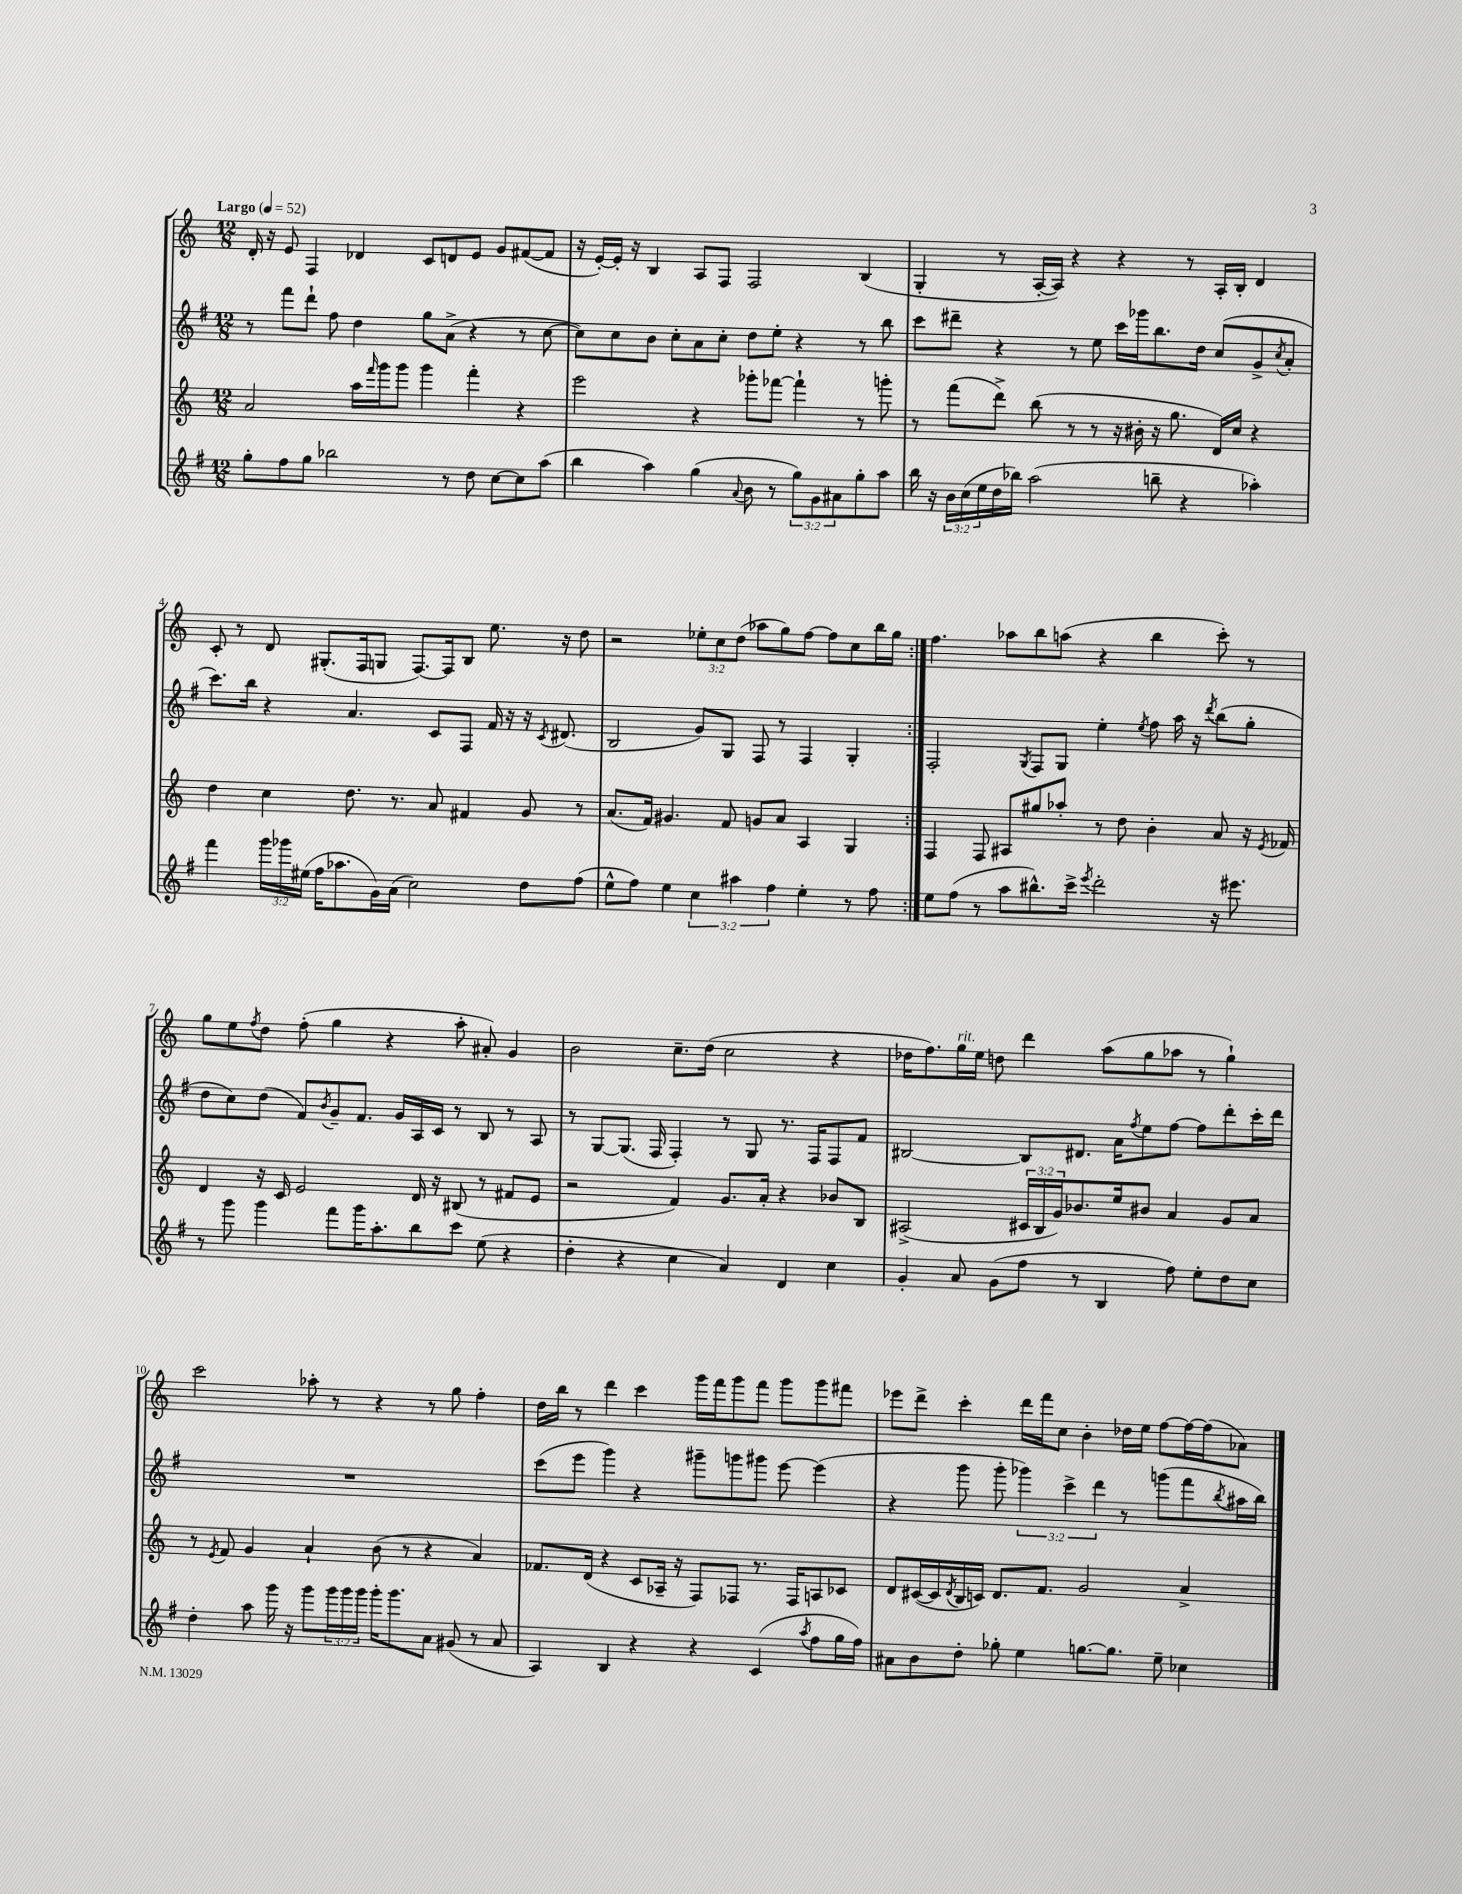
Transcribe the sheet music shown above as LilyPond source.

<<
\new StaffGroup <<
\new Staff = "s0" {
    \clef treble \key c \major \numericTimeSignature \time 12/8 \override Staff.TupletNumber.text = #tuplet-number::calc-fraction-text \tempo "Largo" 4 = 52
    \repeat volta 2 { d'16-. r16 e'8 f4 des'4 c'8 d'8 e'8 g'8 fis'8~( fis'8 |
    r16 e'16~-.) e'16-. r16 b4 a8 f8 f2 b4( |
    g4-. r8 a16~-. a16) r4 r4 r8 a16-. b16-. d'4 |
    c'8-. r8 d'8 gis8.-.( f16 g8 f8.~) f16 b8 e''8. r16 d''8 |
    r2 \tuplet 3/2 { ees''8-. c''8 d''8( } aes''8 g''8) f''8~ f''8 c''8 b''16 g''16 | }
    f''4. aes''8 b''8 a''8( r4 b''4 c'''8-.) r8 |
    g''8 e''8 \acciaccatura { f''8 } d''8 f''8-.( g''4 r4 a''8-. ais'8-.) g'4 |
    b'2 c''8.-- d''16( c''2 r4 |
    des''16 f''8.) g''16^\markup { \italic "rit." } e''16 d''8 d'''4 a''8( g''8 aes''8 r8 g''4-!) |
    c'''2 aes''8-. r8 r4 r8 g''8 f''4-. |
    d''16 b''16 r8 d'''4 c'''4 g'''16 f'''16 g'''8 f'''8 g'''8 g'''8 fis'''8 |
    ees'''8 d'''8-> c'''4-. d'''16 f'''16 c''8 b'4-. des''16 e''16 f''8~ f''16~ f''16( aes'8) \bar "|." |
}
\new Staff = "s1" {
    \clef treble \key g \major \numericTimeSignature \time 12/8 \override Staff.TupletNumber.text = #tuplet-number::calc-fraction-text
    \repeat volta 2 { r8 fis'''8 d'''8-! fis''8 d''4 g''8 a'8->( r4 r8 c''8~ |
    c''8) c''8 b'8 c''8-. a'8 c''8-. d''8 e''8-. r4 r8 b''8 |
    c'''8 dis'''8-- r4 r8 e''8 c'''16 ges'''16 b''8. d''16 c''8( g'8-> \acciaccatura { c''8 } a'8-. |
    c'''8.) b''16 r4 a'4. c'8 fis8 fis'16 r16 r16 \acciaccatura { c'8 } dis'8.( |
    b2 g'8) g8 fis8 r8 fis4 g4-. | }
    fis2-. \acciaccatura { g8 } fis8 g8 e''4-. \acciaccatura { e''8 } fis''8 a''16 r16 \acciaccatura { d'''8 } b''8( g''8-. |
    d''8 c''8) d''8( fis'8) \acciaccatura { b'8 } g'8-- fis'8. g'16 a16 c'16 r8 b8 r8 a8 |
    r8 g8~ g8.( fis16 fis4-.) r8 g8 r8. fis16 fis8 fis'8 |
    bis2~ bis8 dis'8. a'16 \acciaccatura { fis''8 } e''8 fis''8~ fis''8 d'''8-. c'''16-. d'''16 |
    R1. |
    c'''8( e'''8 g'''4) r4 gis'''8-- g'''8 gis'''8 e'''8~ e'''4( |
    r4 g'''8 g'''8-. \tuplet 3/2 { ges'''4) c'''4-> d'''4 } r8 g'''8( fis'''8 \acciaccatura { b''8 } ais''16 b''16) \bar "|." |
}
\new Staff = "s2" {
    \clef treble \key c \major \numericTimeSignature \time 12/8 \override Staff.TupletNumber.text = #tuplet-number::calc-fraction-text
    \repeat volta 2 { a'2 a''16 \grace { f'''16 } g'''16 g'''8 g'''4 f'''4-. r4 |
    e'''2 r4 ges'''8-. fes'''8~ fes'''4-! r8 g'''8-. |
    r8 f'''8( d'''8->) b''8( r8 r8 r16 bis'16-. r16 g''8. d'16) c''16 r4 |
    d''4 c''4 d''8. r8. a'8 fis'4 g'8 r8 |
    a'8.( f'16) gis'4. f'8 g'8 a'8 a4 g4 | }
    f4 f8 ais8 gis''8 aes''8-. r8 d''8 b'4-. a'8 r16 \acciaccatura { e'8 } fes'16 |
    d'4 r16 c'16 e'2 d'16 r16 bis8( r8 fis'8 e'8 |
    r2 f'4) g'8. a'16-. r4 bes'8 b8 |
    ais2->( \tuplet 3/2 { cis'16 b16 g'16) } bes'8. e''16 bis'8 a'4 g'8 a'8 |
    r8 \acciaccatura { e'8 } f'8 g'4 a'4-! b'8( r8 r4 a'4) |
    fes'8. d'16( r4 c'8 aes16-- r16 f8) fes8 r8. fes16 a8 ces'8 |
    d'8 cis'16~( cis'16 \acciaccatura { d'8 } b16 c'16) d'8. f'8. g'2 a'4-> \bar "|." |
}
\new Staff = "s3" {
    \clef treble \key g \major \numericTimeSignature \time 12/8 \override Staff.TupletNumber.text = #tuplet-number::calc-fraction-text
    \repeat volta 2 { g''8-. fis''8 g''8 bes''2 r8 d''8 c''8~ c''8 a''8( |
    b''4 a''4) g''4( \appoggiatura { a'8 } b'8 r8 \tuplet 3/2 { g''8) g'8 ais'8 } g''8-. a''8 |
    b''16 r16 \tuplet 3/2 { b'16 c''16( e''16 } d''16 bes''16) a''2( b''8-- r4 aes''4-.) |
    fis'''4 \tuplet 3/2 { g'''16 ges'''16 eis''16( } fis''16 aes''8. g'16) a'16( c''2) d''8 fis''8( |
    e''8-^ fis''8) e''4 \tuplet 3/2 { c''4 ais''4 fis''4 } e''4-. r8 fis''8 | }
    e''8 fis''8( r8 a''8 bis''8.-^) c'''16-> \acciaccatura { e'''8 } d'''2-. r16 eis'''8. |
    r8 g'''8 g'''4 fis'''8 g'''16 a''8.-. b''8 c'''8 e''8( r4 |
    d''4-. r4 c''4 a'4) d'4 c''4 |
    g'4-. a'8 g'8( fis''8 r8 b4 fis''8) e''8-. d''8 c''8 |
    d''4-. a''8 g'''16 r16 g'''8 \tuplet 3/2 { g'''16 g'''16 g'''16 } g'''16-. g'''8. a'8 gis'8( r8 a'8 |
    a4) b4 r4 r4 c'4( \acciaccatura { a''8 } fis''8 g''16 fis''16) |
    ais'8 b'8 d''8-. ges''8-. e''4 g''8.~ g''8. e''8-- ces''4 \bar "|." |
}
>>
>>
